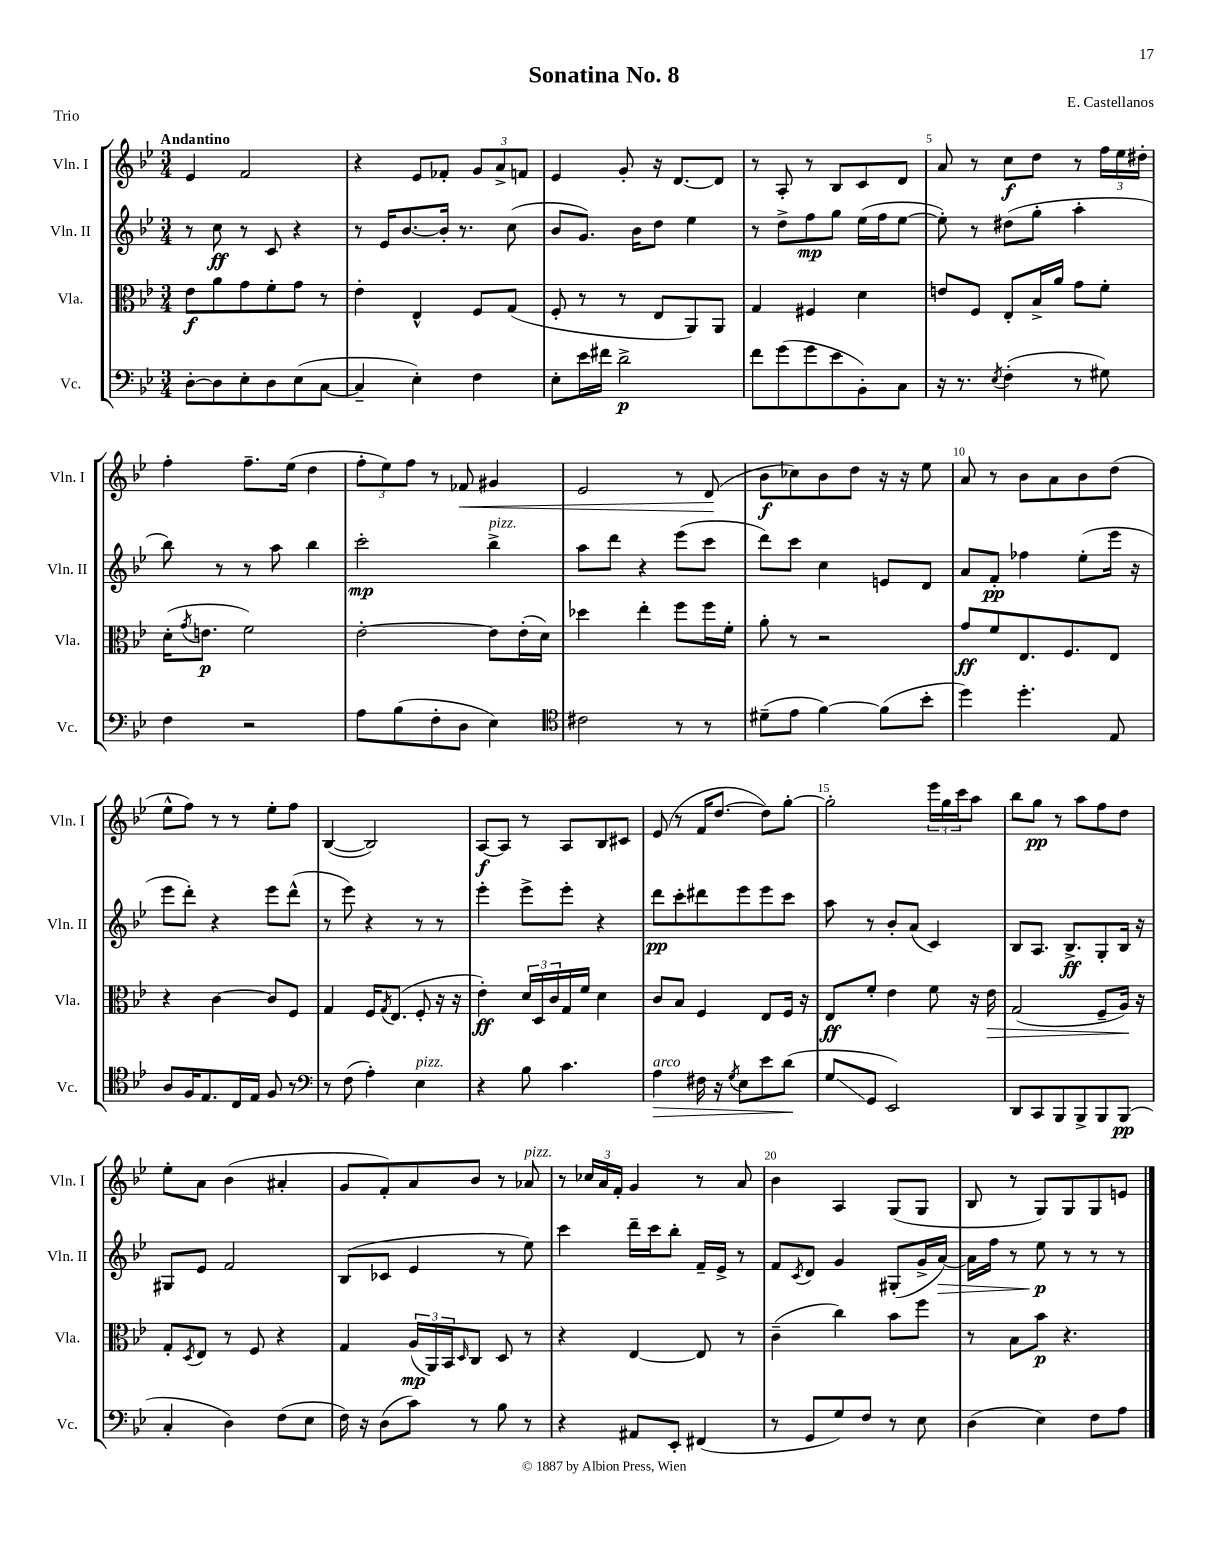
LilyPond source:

\header { title = "Sonatina No. 8" composer = "E. Castellanos" piece = "Trio" }
<<
\new StaffGroup <<
\new Staff = "s0" \with { instrumentName = "Vln. I" shortInstrumentName = "Vln. I" } {
    \clef treble \key bes \major \numericTimeSignature \time 3/4 \tempo "Andantino"
    ees'4 f'2 |
    r4 ees'8 fes'8-. \tuplet 3/2 { g'8 a'8-> f'8 } |
    ees'4 g'8-. r16 d'8.~ d'8 |
    r8 a8-. r8 bes8 c'8 d'8 |
    a'8 r8 c''8\f d''8 r8 \tuplet 3/2 { f''16 ees''16 dis''16-. } |
    f''4-. f''8.-- ees''16( d''4 |
    \tuplet 3/2 { f''8-. ees''8) f''8 } r8 fes'8\< gis'4 |
    ees'2 r8 d'8\!( |
    bes'8\f ces''8) bes'8 d''8 r16 r16 ees''8 |
    a'8 r8 bes'8 a'8 bes'8 d''8( |
    ees''8-^ f''8) r8 r8 ees''8-. f''8 |
    bes4~( bes2) |
    a8~\f a8 r8 a8 bes8 cis'8 |
    ees'8( r8 f'16 d''8.~ d''8) g''8~-. |
    g''2-. \tuplet 3/2 { ees'''16 g''16 c'''16 } a''8 |
    bes''8 g''8\pp r8 a''8 f''8 d''8 |
    ees''8-. a'8 bes'4( ais'4-. |
    g'8 f'8-.) a'8 bes'8 r8 aes'8^\markup { \italic "pizz." } |
    r8 \tuplet 3/2 { ces''16 a'16 f'16-. } g'4 r8 a'8 |
    bes'4 a4 g8( g8 |
    bes8 r8 g8) g8 g8 e'8 \bar "|." |
}
\new Staff = "s1" \with { instrumentName = "Vln. II" shortInstrumentName = "Vln. II" } {
    \clef treble \key bes \major \numericTimeSignature \time 3/4
    r8 c''8\ff r8 c'8 r4 |
    r8 ees'16 bes'8.~ bes'16-. r8. c''8( |
    bes'8 g'8.) bes'16 d''8 ees''4 |
    r8 d''8-> f''8\mp g''8 ees''16( f''16 ees''8~ |
    ees''8-.) r8 dis''8( g''8-. a''4-. |
    bes''8) r8 r8 a''8 bes''4 |
    c'''2-.\mp bes''4->^\markup { \italic "pizz." } |
    a''8 d'''8 r4 ees'''8( c'''8 |
    d'''8) c'''8 c''4 e'8 d'8 |
    a'8 f'8-.\pp fes''4 ees''8-.( ees'''16 r16 |
    ees'''8 d'''8-.) r4 ees'''8 d'''8-^( |
    r8 ees'''8) r4 r8 r8 |
    ees'''4-. ees'''8-> ees'''8-. r4 |
    d'''8\pp c'''8-. dis'''8 ees'''8 ees'''8 c'''8 |
    a''8 r8 bes'8-. a'8( c'4) |
    bes8 a8. bes8.->\ff g8-. bes16 r16 |
    gis8 ees'8 f'2 |
    bes8( ces'8 ees'4 r8 ees''8) |
    c'''4 d'''16-- c'''16 bes''8-. f'16-- ees'16-> r8 |
    f'8 \acciaccatura { c'8 } d'8 g'4 gis8-.( g'16-> a'16~\>) |
    a'16 f''16 r8 ees''8\p\! r8 r8 r8 \bar "|." |
}
\new Staff = "s2" \with { instrumentName = "Vla." shortInstrumentName = "Vla." } {
    \clef alto \key bes \major \numericTimeSignature \time 3/4
    ees'8\f a'8 g'8 f'8-. g'8 r8 |
    ees'4-. ees4-^ f8 g8( |
    f8-. r8 r8 ees8 a,8) a,8 |
    g4 fis4 d'4 |
    e'8 f8 ees8-. bes16-> a'16 g'8 f'8-. |
    d'16-.( \acciaccatura { g'8 } e'8.\p f'2) |
    ees'2~-. ees'8 ees'16-.( d'16) |
    des''4 ees''4-. f''8 f''16 f'16-. |
    a'8-. r8 r2 |
    g'8\ff f'8 ees8. f8. ees8 |
    r4 c'4~ c'8 f8 |
    g4 f16 \acciaccatura { g8 } ees8.( f8-. r16 r16 |
    ees'4-.\ff) \tuplet 3/2 { d'16 d16 c'16 } g16 f'16 d'4 |
    c'8 bes8 f4 ees8 f16 r16 |
    ees8\ff f'8-. ees'4 f'8 r16 ees'16\> |
    g2( f8-- a16\!) r16 |
    g8-. \acciaccatura { d8 } ees8 r8 f8 r4 |
    g4 \tuplet 3/2 { a16\mp( a,16) bes,16 } \grace { d16 } c8 d8 r8 |
    r4 ees4~ ees8 r8 |
    c'4--( c''4) bes'8 f''8 |
    r8 bes8 bes'8\p r4. \bar "|." |
}
\new Staff = "s3" \with { instrumentName = "Vc." shortInstrumentName = "Vc." } {
    \clef bass \key bes \major \numericTimeSignature \time 3/4
    d8~-. d8 ees8-. d8 ees8( c8~ |
    c4-- ees4-.) f4 |
    ees8-. ees'16 fis'16 d'2->\p |
    f'8 g'8( g'8 ees'8 bes,8-.) c8 |
    r16 r8. \acciaccatura { ees8 } f4-.( r8 gis8) |
    f4 r2 |
    a8 bes8( f8-. d8 ees4) |
    \clef tenor cis'2 r8 r8 |
    dis'8--( ees'8 f'4~) f'8( bes'8-. |
    d''4) d''4.-. ees8 |
    a8 f16 ees8. c16 ees16 f8 r8 |
    \clef bass r8 f8( a4-.) ees4^\markup { \italic "pizz." } |
    r4 bes8 c'4. |
    a4\>^\markup { \italic "arco" } fis16 r16 \acciaccatura { g8 } ees8 ees'8 d'8\!( |
    g8\glissando g,8 ees,2) |
    d,8 c,8 bes,,8 bes,,8-> bes,,8 bes,,8\pp( |
    c4-. d4) f8( ees8 |
    f16) r16 d8( c'8) r8 bes8 r8 |
    r4 ais,8 ees,8-. fis,4( |
    r8 g,8 g8) f8 r8 ees8 |
    d4( ees4) f8 a8 \bar "|." |
}
>>
>>
\layout { \context { \Score \override BarNumber.break-visibility = ##(#f #t #t) barNumberVisibility = #(every-nth-bar-number-visible 5) } }
